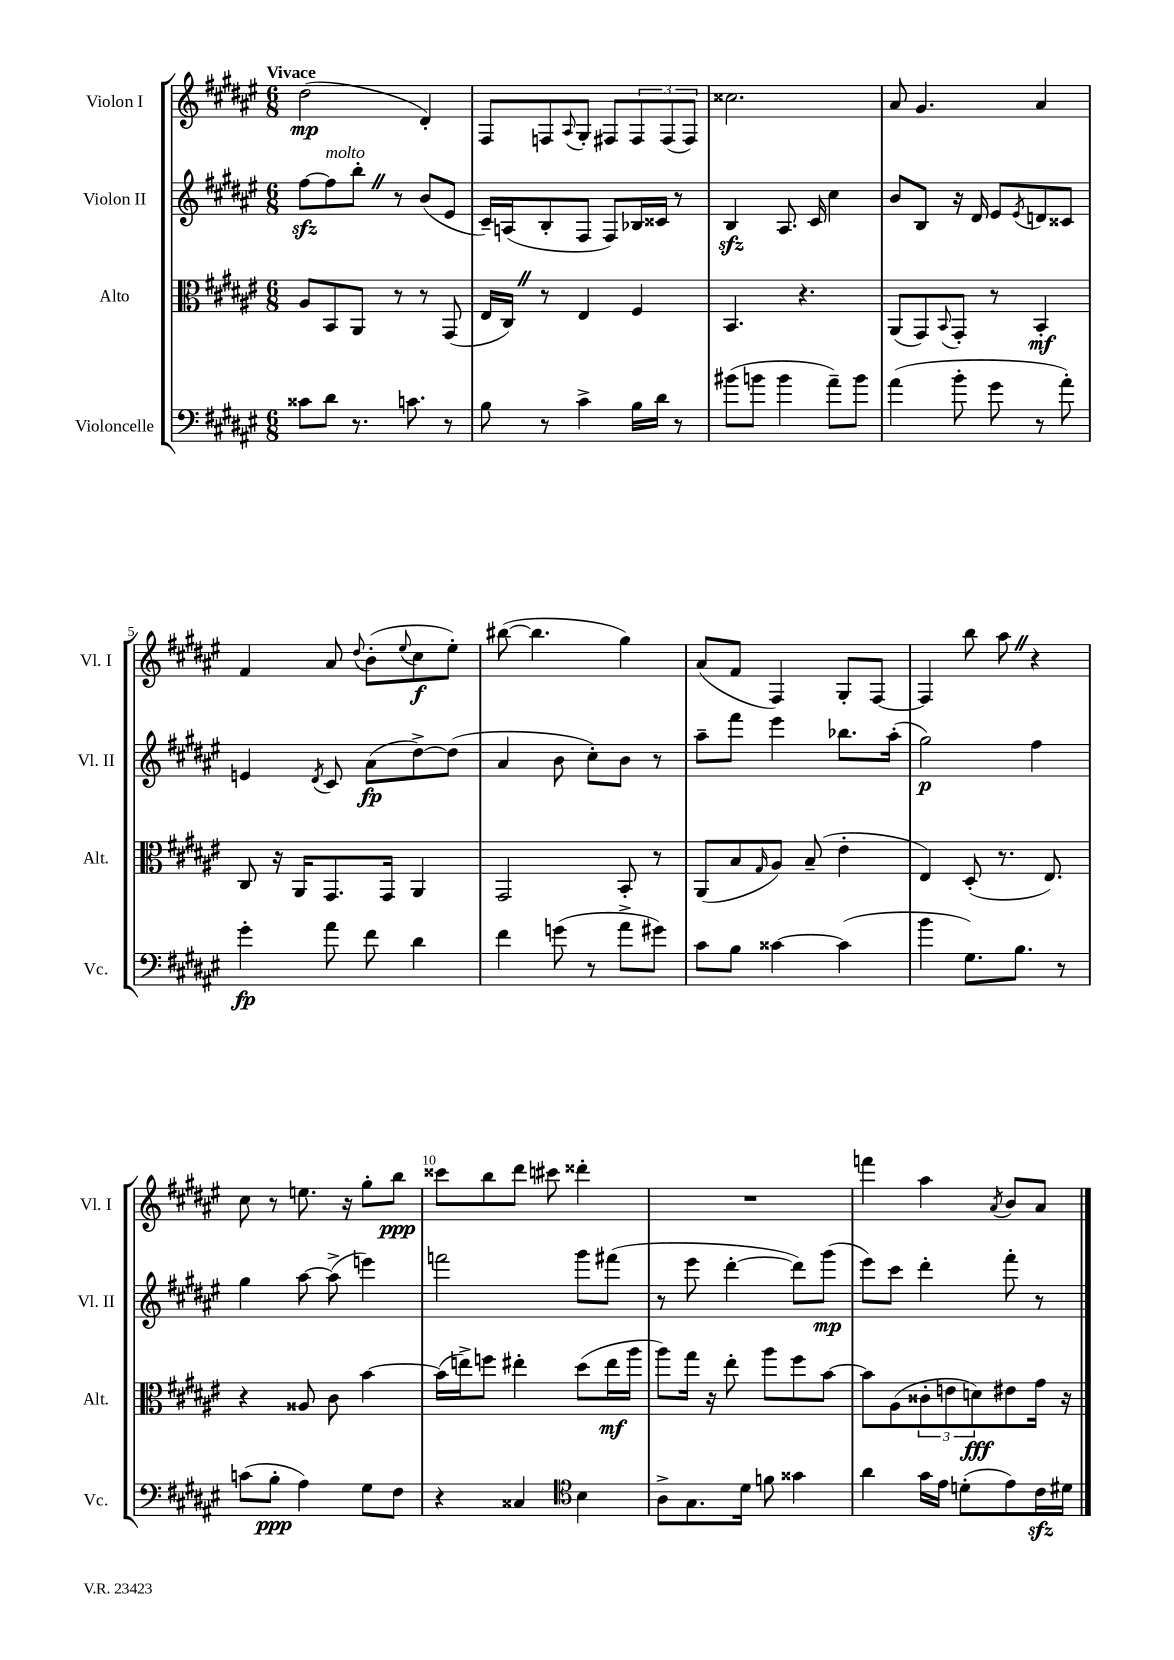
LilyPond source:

<<
\new StaffGroup <<
\new Staff = "s0" \with { instrumentName = "Violon I" shortInstrumentName = "Vl. I" } {
    \clef treble \key fis \major \numericTimeSignature \time 6/8 \tempo "Vivace"
    dis''2\mp( dis'4-.) |
    fis8 f8 \appoggiatura { ais8 } gis8-. fis8 \tuplet 3/2 { fis8 fis8( fis8) } |
    cisis''2. |
    ais'8 gis'4. ais'4 |
    fis'4 ais'8 \appoggiatura { dis''8 } b'8-.( \appoggiatura { eis''8 } cis''8\f eis''8-.) |
    bis''8~( bis''4. gis''4) |
    ais'8( fis'8 fis4) gis8-. fis8~ |
    fis4 b''8 ais''8 \once \override BreathingSign.text = \markup { \musicglyph "scripts.caesura.straight" } \breathe r4 |
    cis''8 r8 e''8. r16 gis''8-. b''8\ppp |
    cisis'''8 b''8 dis'''8 cis'''8 disis'''4-. |
    R2. |
    f'''4 ais''4 \acciaccatura { ais'8 } b'8 ais'8 \bar "|." |
}
\new Staff = "s1" \with { instrumentName = "Violon II" shortInstrumentName = "Vl. II" } {
    \clef treble \key fis \major \numericTimeSignature \time 6/8
    fis''8~\sfz fis''8^\markup { \italic "molto" } b''8-. \once \override BreathingSign.text = \markup { \musicglyph "scripts.caesura.straight" } \breathe r8 b'8( eis'8 |
    cis'16--) a16( b8-. fis8 fis8) bes16 cisis'16 r8 |
    b4\sfz ais8. cis'16 cis''4 |
    b'8 b8 r16 dis'16 eis'8 \acciaccatura { eis'8 } d'8 cisis'8 |
    e'4 \acciaccatura { dis'8 } cis'8 ais'8\fp( dis''8~->) dis''8( |
    ais'4 b'8 cis''8-.) b'8 r8 |
    ais''8-- fis'''8 eis'''4 bes''8. ais''16-.( |
    gis''2\p) fis''4 |
    gis''4 ais''8~ ais''8->( e'''4) |
    f'''2 gis'''8 fis'''8( |
    r8 eis'''8 dis'''4~-. dis'''8) gis'''8\mp( |
    eis'''8) cis'''8 dis'''4-. fis'''8-. r8 \bar "|." |
}
\new Staff = "s2" \with { instrumentName = "Alto" shortInstrumentName = "Alt." } {
    \clef alto \key fis \major \numericTimeSignature \time 6/8
    ais8 b,8 ais,8 r8 r8 gis,8( |
    eis16 cis16) \once \override BreathingSign.text = \markup { \musicglyph "scripts.caesura.straight" } \breathe r8 eis4 fis4 |
    b,4. r4. |
    ais,8( gis,8) \appoggiatura { b,8 } gis,8-. r8 b,4-.\mf |
    cis8 r16 ais,16 gis,8. gis,16 ais,4 |
    gis,2 b,8-. r8 |
    ais,8( b8 \grace { gis16 } ais8) b8--( eis'4-. |
    eis4) dis8-.( r8. eis8.) |
    r4 aisis8 cis'8 b'4~ |
    b'16( e''16->) f''8 eis''4-. dis''8( eis''16\mf ais''16 |
    ais''8) gis''16 r16 eis''8-. ais''8 fis''8 b'8~ |
    b'8 ais8( \tuplet 3/2 { cisis'8-. e'8 d'8\fff) } eis'8 gis'16 r16 \bar "|." |
}
\new Staff = "s3" \with { instrumentName = "Violoncelle" shortInstrumentName = "Vc." } {
    \clef bass \key fis \major \numericTimeSignature \time 6/8
    cisis'8 dis'8 r8. c'8. r8 |
    b8 r8 cis'4-> b16 dis'16 r8 |
    bis'8( b'8 b'4 ais'8--) b'8 |
    ais'4( b'8-. gis'8 r8 ais'8-.) |
    gis'4-.\fp ais'8 fis'8 dis'4 |
    fis'4 g'8( r8 ais'8-> gis'8) |
    cis'8 b8 cisis'4~ cisis'4( |
    b'4 gis8.) b8. r8 |
    c'8( b8-.\ppp ais4) gis8 fis8 |
    r4 cisis4 \clef tenor b4 |
    ais8-> gis8. dis'16 f'8 gisis'4 |
    ais'4 gis'16 eis'16 d'8-.( eis'8) cis'16\sfz dis'16 \bar "|." |
}
>>
>>
\layout { \context { \Score \override BarNumber.break-visibility = ##(#f #t #t) barNumberVisibility = #(every-nth-bar-number-visible 5) } }
